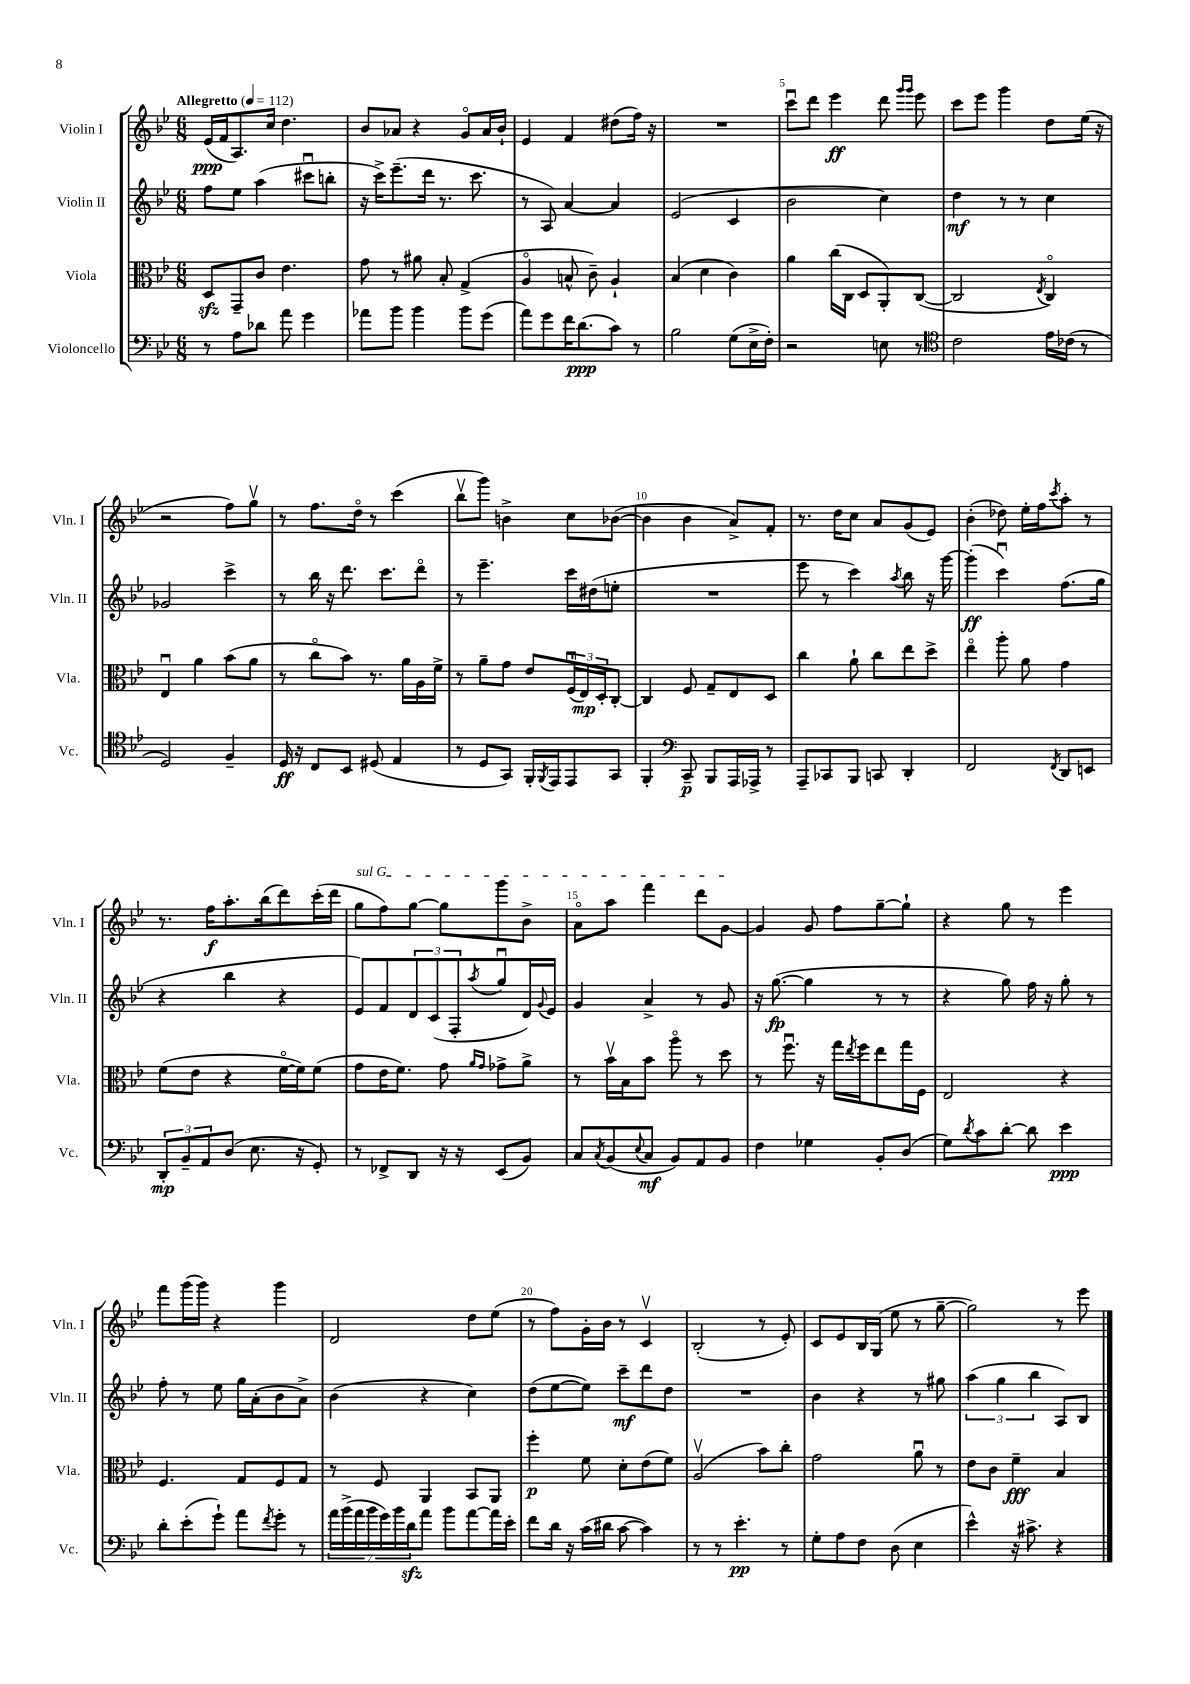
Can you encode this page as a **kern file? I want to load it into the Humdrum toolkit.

**kern	**dynam	**kern	**dynam	**kern	**dynam	**kern	**dynam
*part4	*part4	*part3	*part3	*part2	*part2	*part1	*part1
*staff4	*staff4	*staff3	*staff3	*staff2	*staff2	*staff1	*staff1
*I"Violoncello	*	*I"Viola	*	*I"Violin II	*	*I"Violin I	*
*I'Vc.	*	*I'Vla.	*	*I'Vln. II	*	*I'Vln. I	*
*clefF4	*	*clefC3	*	*clefG2	*	*clefG2	*
*k[b-e-]	*	*k[b-e-]	*	*k[b-e-]	*	*k[b-e-]	*
*M6/8	*	*M6/8	*	*M6/8	*	*M6/8	*
*MM112	*	*MM112	*	*MM112	*	*MM112	*
=1	=1	=1	=1	=1	=1	=1	=1
!	!	!	!	!	!	!LO:TX:a:B:t=Allegretto	!
8r	.	8Dzz/L	.	8ff\L	.	(16e-/LL	ppp
.	.	.	.	.	.	16f/J	.
8A\L	.	8GG~/	.	8ee-\J	.	8.A/)	.
8d-X\J	.	8c/J	.	(4aa\	.	.	.
.	.	.	.	.	.	16cc/Jk	.
8a\	.	4.e-\	.	.	.	4.dd\	.
4g\	.	.	.	8ccc#Xu\L	.	.	.
.	.	.	.	8bbn'\J	.	.	.
=2	=2	=2	=2	=2	=2	=2	=2
8a-X\L	.	8g\	.	16r	.	8b-/L	.
.	.	.	.	16ccc^\KL)	.	.	.
8b-\J	.	8r	.	(8.eee-~\	.	8a-X/J	.
4b-\	.	8a#X\	.	.	.	4r	.
.	.	.	.	16ddd\Jk	.	.	.
.	.	8B-'/	.	8.r	.	.	.
8b-\L	.	(4G^/	.	.	.	8g/L	.
.	.	.	.	8.ccc\	.	.	.
(8g\J	.	.	.	.	.	16a-/L	.
.	.	.	.	.	.	16b-`/JJ	.
=3	=3	=3	=3	=3	=3	=3	=3
8a\L)	.	4A/	.	8r	.	4e-/	.
8g\	.	.	.	8A/)	.	.	.
16f\K	.	8Bn^^/	.	[4a/	.	4f/	.
(8.d\	ppp	.	.	.	.	.	.
.	.	8c~\)	.	.	.	.	.
8c\J)	.	4A`/	.	4a/]	.	(8dd#X\L	.
8r	.	.	.	.	.	16ff\Jk)	.
.	.	.	.	.	.	16r	.
=4	=4	=4	=4	=4	=4	=4	=4
2B-\	.	(4B-/	.	(2e-/	.	2.r	.
.	.	4d\	.	.	.	.	.
(8G\L	.	4c\)	.	4c/	.	.	.
16E-^\L	.	.	.	.	.	.	.
16F'\JJ)	.	.	.	.	.	.	.
=5	=5	=5	=5	=5	=5	=5	=5
2r	.	4a\	.	2b-\	.	8cccu\L	.
.	.	.	.	.	.	8ddd\J	.
.	.	(16cc\LL	.	.	.	4eee-\	ff
.	.	16C\JJ	.	.	.	.	.
.	.	8D/L	.	.	.	.	.
8En\	.	8AA'/)	.	4cc\)	.	8ddd\	.
.	.	.	.	.	.	16qqggg/LL	.
.	.	.	.	.	.	16qqggg/JJ	.
8r	.	([8C/J	.	.	.	8eee-\	.
=6	=6	=6	=6	=6	=6	=6	=6
*clefC4	*	*	*	*	*	*	*
2c\	.	2C/]	.	4dd\	mf	8ccc\L	.
.	.	.	.	.	.	8eee-\J	.
.	.	.	.	8r	.	4ggg\	.
.	.	.	.	8r	.	.	.
.	.	8qE-/	.	.	.	.	.
16e-\LL	.	4C/)	.	4cc\	.	8dd\L	.
(16c-X\JJ	.	.	.	.	.	.	.
8r	.	.	.	.	.	(16ee-\Jk	.
.	.	.	.	.	.	16r	.
!!LO:LB:g=z
=7	=7	=7	=7	=7	=7	=7	=7
2D/)	.	4E-u/	.	2g-X/	.	2r	.
.	.	4a\	.	.	.	.	.
4F~/	.	(8b-\L	.	4ccc^\	.	8ff\L)	.
.	.	8a\J	.	.	.	8ggv\J	.
=8	=8	=8	=8	=8	=8	=8	=8
16D/	ff	8r	.	8r	.	8r	.
16r	.	.	.	.	.	.	.
8C/L	.	8cc\L	.	16bb-\	.	8.ff\L	.
.	.	.	.	16r	.	.	.
8BB-/J	.	8b-\J)	.	8.ddd\	.	.	.
.	.	.	.	.	.	16dd\Jk	.
(8D#X/	.	8.r	.	.	.	8r	.
.	.	.	.	8.ccc\L	.	.	.
4E-/	.	.	.	.	.	(4ccc\	.
.	.	16a\LL	.	.	.	.	.
.	.	16A\	.	8ddd\J	.	.	.
.	.	16f^\JJ	.	.	.	.	.
=9	=9	=9	=9	=9	=9	=9	=9
8r	.	8r	.	8r	.	8bb-v\L	.
8D/L	.	8a~\L	.	4.eee-~\	.	8ggg\J)	.
8GG/J)	.	8g\J	.	.	.	4bn^\	.
16FF'/LL	.	8e-/L	.	.	.	.	.
8qFF/	.	.	.	.	.	.	.
16EE-/J	.	.	.	.	.	.	.
8EE-/	.	(24Fu/L	.	16ccc\LL	.	8cc\L	.
.	.	24E-/)	mp	.	.	.	.
.	.	.	.	(16dd#X\J	.	.	.
.	.	24D'/J	.	.	.	.	.
8GG/J	.	[8C'/J	.	8een'\J	.	([8b-X\J	.
=10	=10	=10	=10	=10	=10	=10	=10
4FF'/	.	4C/]	.	2.r	.	4b-\]	.
*clefF4	*	*	*	*	*	*	*
8CC~/	p	8F/	.	.	.	4b-\	.
8BBB-/L	.	8G~/L	.	.	.	.	.
16AAA/L	.	8E-/	.	.	.	8a^/L)	.
16AAA-X^/JJ	.	.	.	.	.	.	.
8r	.	8D/J	.	.	.	8f'/J	.
=11	=11	=11	=11	=11	=11	=11	=11
8AAA~/L	.	4cc\	.	8eee-\	.	8.r	.
8CC-X/	.	.	.	8r	.	.	.
.	.	.	.	.	.	16dd\KL	.
8BBB-/J	.	8a`\	.	4ccc\)	.	8cc\J	.
8CCn/	.	8cc\L	.	.	.	8a/L	.
.	.	.	.	8qaa/	.	.	.
4DD'/	.	8ee-\	.	8bb-\	.	(8g/	.
.	.	8dd^\J	.	16r	.	8e-/J)	.
.	.	.	.	[16ggg\	.	.	.
=12	=12	=12	=12	=12	=12	=12	=12
2FF/	.	4ee-\	.	(4ggg'\]	ff	(4b-'\	.
.	.	8aa'\	.	4cccu\)	.	8dd-X\)	.
.	.	8a\	.	.	.	16ee-'\LL	.
.	.	.	.	.	.	16ff\J	.
8qFF/	.	.	.	.	.	8qccc/	.
8DD/L	.	4g\	.	(8.ff\L	.	8aa'\J	.
8EEn/J	.	.	.	.	.	8r	.
.	.	.	.	16gg\Jk	.	.	.
!!LO:LB:g=z
=13	=13	=13	=13	=13	=13	=13	=13
12DD'/L	mp	(8f\L	.	4r	.	8.r	.
12BB-~/	.	.	.	.	.	.	.
.	.	8e-\J	.	.	.	.	.
12AA/	.	.	.	.	.	.	.
.	.	.	.	.	.	16ff\KL	f
(8D/J	.	4r	.	4bb-\	.	8.aa'\	.
8.E-\	.	.	.	.	.	.	.
.	.	.	.	.	.	(16bb-\k	.
.	.	[16f\LL	.	4r	.	8ddd\)	.
16r	.	16f\J])	.	.	.	.	.
8GG'/)	.	(8f\J	.	.	.	(16ccc'\L	.
.	.	.	.	.	.	16ddd\JJ	.
=14	=14	=14	=14	=14	=14	=14	=14
!	!	!	!	!	!	!LO:TX:a:i:t=sul G	!
8r	.	8g\L	.	8e-/L)	.	8gg\L	.
8FF-X^/L	.	16e-\K	.	8f/	.	8ff\)	.
.	.	8.f\J)	.	.	.	.	.
8DD/J	.	.	.	12d/	.	[8gg\J	.
.	.	.	.	(12c/	.	.	.
16r	.	8g\	.	.	.	8gg\L]	.
.	.	.	.	12F'/	.	.	.
16r	.	.	.	.	.	.	.
.	.	16qqa/LL	.	.	.	.	.
.	.	16qqg/JJ	.	8qaa/	.	.	.
(8EE-/L	.	8g-X^\L	.	8ggu/	.	8ggg\	.
8BB-/J)	.	8a^\J	.	16d/L)	.	8b-^\J	.
.	.	.	.	8qqg/	.	.	.
.	.	.	.	16e-/JJ	.	.	.
=15	=15	=15	=15	=15	=15	=15	=15
8C/L	.	8r	.	4g/	.	8a\L	.
8qC/	.	.	.	.	.	.	.
(8BB-/	.	16b-v\LL	.	.	.	8aa\J	.
.	.	16B-\J	.	.	.	.	.
8qqE-/	.	.	.	.	.	.	.
8C/J	mf	8b-\J	.	4a^/	.	4fff\	.
8BB-/L)	.	8aa\	.	.	.	.	.
8AA/	.	8r	.	8r	.	8ddd\L	.
8BB-/J	.	8dd\	.	8g/	.	[8g\J	.
=16	=16	=16	=16	=16	=16	=16	=16
4F\	.	8r	.	16r	.	4g/]	.
.	.	.	.	([8.gg\	fp	.	.
.	.	8.ffu\	.	.	.	.	.
4G-X\	.	.	.	4gg\]	.	8g/	.
.	.	16r	.	.	.	.	.
.	.	16gg\LL	.	.	.	8ff\L	.
.	.	8qee-/	.	.	.	.	.
.	.	16ff\J	.	.	.	.	.
8BB-'/L	.	8ee-\	.	8r	.	[8gg~\	.
(8D/J	.	16gg\L	.	8r	.	8gg`\J]	.
.	.	16F\JJ	.	.	.	.	.
=17	=17	=17	=17	=17	=17	=17	=17
8G\L)	.	2E-/	.	4r	.	4r	.
8qd/	.	.	.	.	.	.	.
8c\	.	.	.	.	.	.	.
[8d'\J	.	.	.	8gg\)	.	8gg\	.
8d\]	.	.	.	16ff\	.	8r	.
.	.	.	.	16r	.	.	.
4e-\	ppp	4r	.	8gg'\	.	4eee-\	.
.	.	.	.	8r	.	.	.
!!LO:LB:g=z
=18	=18	=18	=18	=18	=18	=18	=18
8d'\L	.	4.F/	.	8ff'\	.	8fff\L	.
(8e-'\	.	.	.	8r	.	(16ggg\L	.
.	.	.	.	.	.	16ggg\JJ)	.
8g`\J)	.	.	.	8ee-\	.	4r	.
8a\L	.	8G/L	.	16gg\LL	.	.	.
.	.	.	.	(16a'\J	.	.	.
8qf/	.	.	.	.	.	.	.
8g'\J	.	8F/	.	8b-\	.	4ggg\	.
8r	.	8G/J	.	8a^\J)	.	.	.
=19	=19	=19	=19	=19	=19	=19	=19
28a\LL	.	8r	.	(4b-\	.	2d/	.
(28b-^\	.	.	.	.	.	.	.
28a\	.	.	.	.	.	.	.
28b-\	.	.	.	.	.	.	.
.	.	8F/	.	.	.	.	.
28g\)	.	.	.	.	.	.	.
28b-\	.	.	.	.	.	.	.
28dzz\J	.	.	.	.	.	.	.
8a\J	.	4AA/	.	4r	.	.	.
8b-\L	.	.	.	.	.	.	.
[8a\	.	8BB-/L	.	4cc\)	.	8dd\L	.
16a\L]	.	8AA/J	.	.	.	(8ee-\J	.
16e-'\JJ	.	.	.	.	.	.	.
=20	=20	=20	=20	=20	=20	=20	=20
8f\L	.	4ff'\	p	(8dd\L	.	8r	.
16d\Jk	.	.	.	[8ee-\	.	8ff\L)	.
16r	.	.	.	.	.	.	.
(16c\LL	.	8f\	.	8ee-\J])	.	16g'\L	.
16d#X\JJ	.	.	.	.	.	16b-\JJ	.
[8c\	.	8d'\L	.	8ccc~\L	mf	8r	.
4c\])	.	(8e-\	.	8ddd\	.	4cv/	.
.	.	8f\J)	.	8dd\J	.	.	.
=21	=21	=21	=21	=21	=21	=21	=21
8r	.	(2Av/	.	2.r	.	(2B-'/	.
8r	.	.	.	.	.	.	.
4.e-'\	pp	.	.	.	.	.	.
.	.	8b-\L)	.	.	.	8r	.
8r	.	8cc'\J	.	.	.	8e-'/)	.
=22	=22	=22	=22	=22	=22	=22	=22
8G'\L	.	2g\	.	4b-\	.	8c/L	.
8A\	.	.	.	.	.	8e-/	.
8F\J	.	.	.	4r	.	16B-/L	.
.	.	.	.	.	.	(16G/JJ	.
(8D\	.	.	.	.	.	8ee-\	.
4E-\	.	8au\	.	8r	.	8r	.
.	.	8r	.	8gg#X\	.	[8gg~\	.
=23	=23	=23	=23	=23	=23	=23	=23
4e-^^\)	.	8e-\L	.	(6aa\	.	2gg\])	.
.	.	8c\J	.	.	.	.	.
.	.	.	.	6gg\	.	.	.
16r	.	4f~\	fff	.	.	.	.
8.c#X^\	.	.	.	.	.	.	.
.	.	.	.	6bb-\	.	.	.
4r	.	4B-/	.	8A/L)	.	8r	.
.	.	.	.	8B-/J	.	8eee-\	.
==	==	==	==	==	==	==	==
*-	*-	*-	*-	*-	*-	*-	*-
